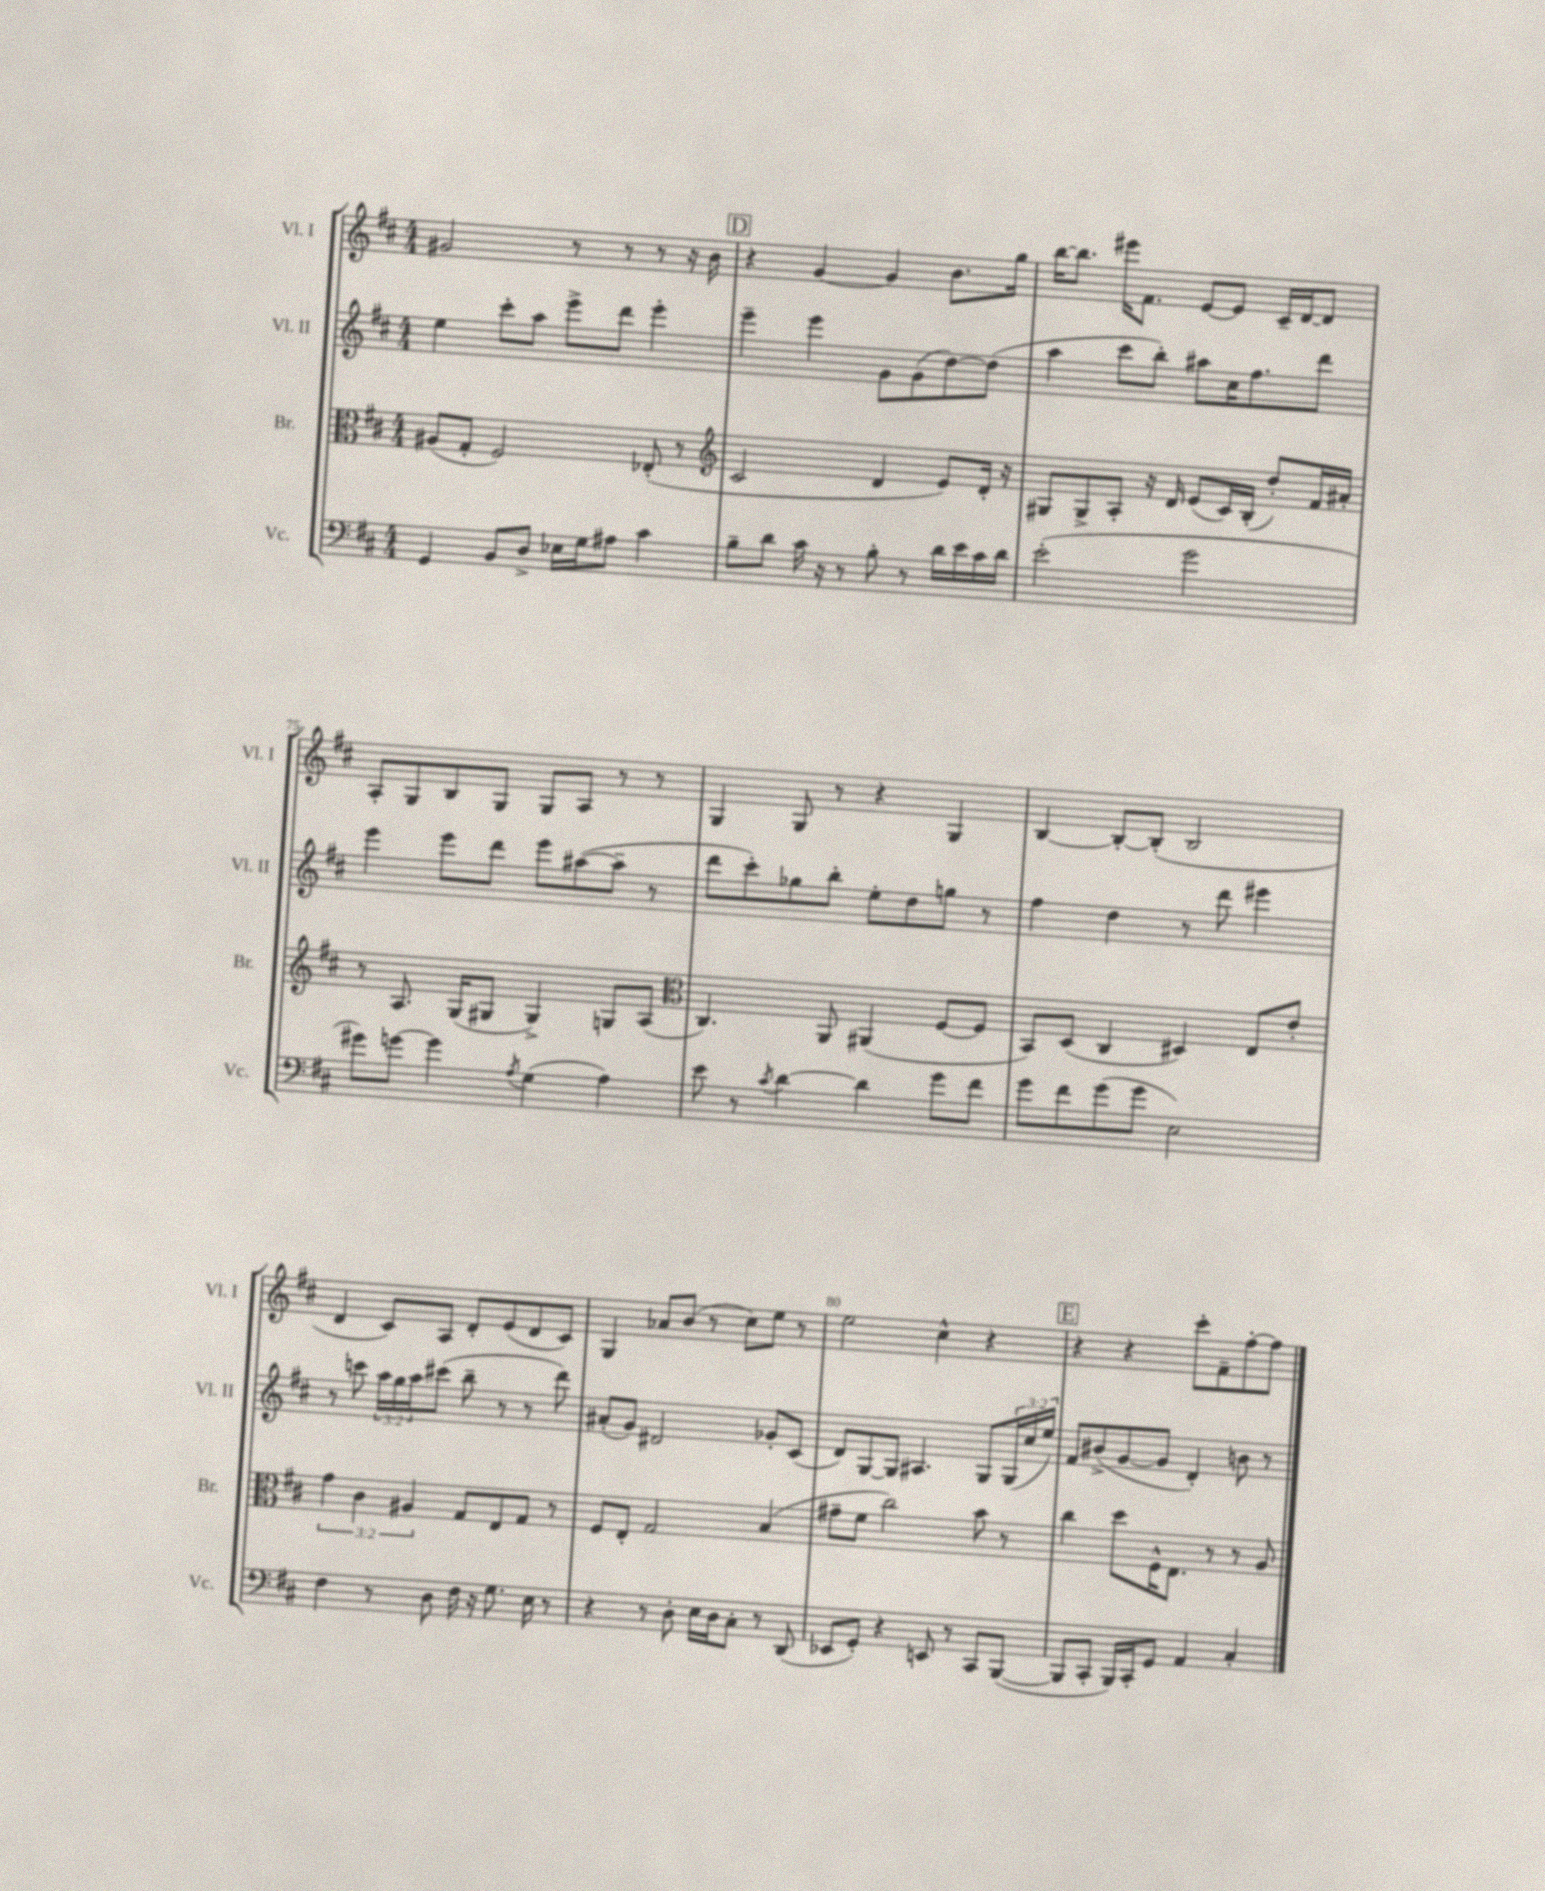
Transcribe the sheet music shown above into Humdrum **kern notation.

**kern	**kern	**kern	**kern
*staff4	*staff3	*staff2	*staff1
*clefF4	*clefC3	*clefG2	*clefG2
*k[f#c#]	*k[f#c#]	*k[f#c#]	*k[f#c#]
*M4/4	*M4/4	*M4/4	*M4/4
4GG/	(8A#/L	4ee\	2g#/
.	8G'/J	.	.
8BB/L	2F#/)	8ccc#'\L	.
8D^/J	.	8aa\J	.
16E-\LL	.	8eee^\L	8r
16G\J	.	.	.
8A#\J	.	8ddd\J	8r
4c#\	(8E-'/	4eee'\	8r
.	8r	.	16r
.	.	.	16b\
=	=	=	=
*	*clefG2	*	*
8B~\L	2c#/	4eee~\	4r
8d\J	.	.	.
16c#\	.	4eee\	[4g/
16r	.	.	.
8r	.	.	.
8B'\	4d/	8g\L	4g/]
8r	.	(8g\	.
16d\LL	8e/L)	[8dd\)	8.b\L
16e\	.	.	.
16c#\	16d'/Jk	(8dd\]J	.
16d\JJ	16r	.	16gg\Jk
=	=	=	=
(2e'\	8G#/L	4aa\	[16bb\LK
.	.	.	8.bb\]J
.	8G#^/	.	.
.	8A'/J	8ccc#\L	16eee#\LK
.	.	.	8.f#\J
.	16r	8bb'\J)	.
.	16d/	.	.
2g\	(8e/L	8aa#\L	[8e/L
.	16c#/L)	16cc#\K	8e/]J
.	(16B'/JJ	8.ff#\	.
.	8dd'/L)	.	16c#~/LL
.	.	.	[16d/J
.	16f#/L	8ddd\J	8d/]J
.	16a#'/JJ	.	.
=	=	=	=
8g#\L)	8r	4eee\	8A'/L
[8g\J	8.A/	.	8G/
4g\]	.	8eee\L	8B/
.	(16G/LK	.	.
.	8G#/J	8ddd\J	8G/J
8qA/	.	.	.
(4G\	4G#^/)	8eee\L	8G/L
.	.	([8aa#\	8A/J
4A\)	8G/L	8aa#~\]J	8r
.	(8A/J	8r	8r
=	=	=	=
*	*clefC3	*	*
8e\	4.C#/)	8ddd\L	4G/
8r	.	8ccc#'\)	.
8qc#/	.	.	.
[4d\	.	8gg-\	8G/
.	8AA/	8bb'\J	8r
4d\]	(4AA#/	8ee'\L	4r
.	.	8dd\	.
8g\L	[8F#/L	8gg\J	4G/
8f#\J	8F#/]J	8r	.
=	=	=	=
8g\L	8BB/L)	4ff#\	[4B/
8f#\	(8D/J	.	.
(8g\	4C#/	4dd\	8B'/_L
8g\J	.	.	(8B'/]J
2E\)	4D#/)	8r	2B/
.	.	8ddd\	.
.	8E/L	4eee#\	.
.	8e'/J	.	.
=	=	=	=
4F#\	6g\	8r	4d/
.	.	8ccc\	.
.	6c#\	.	.
8r	.	24aa\LL	8c#/L)
.	.	24gg\	.
.	6A#/	24aa\J	.
8D\	.	(8ccc#\J	8A/J
16F#\	8G/L	8bb~\	8d'/L
16r	.	.	.
8.G\	8E/	8r	(8e/
.	8G/J	8r	8d/
16E\	.	.	.
8r	8r	8ddd\)	8c#/J)
=	=	=	=
4r	8F#/L	(8a#'/L	4G/
.	8E'/J	8g/J)	.
8r	2G/	2d#/	8a-/L
8D'\	.	.	(8b/J
16E\LL	.	.	8r
16D\J	.	.	.
8C#'\J	.	.	8cc#\L)
8r	(4B/	8g-'/L	8ee\J
(8DD/	.	(8c#/J	8r
=	=	=	=
8EE-/L	8g#~\L	8d/L)	2ee\
8GG'/J)	8f#\J	[8G/	.
4r	2cc#\)	8G/]J	.
.	.	4.A#/	.
8EE/	.	.	4cc#^^\
8r	.	.	.
8CC#/L	8b\	8G/L	4r
([8BBB/J	8r	(24G/L	.
.	.	24cc#/	.
.	.	24ee/JJ)	.
=	=	=	=
8BBB/]L	4cc#\	8f#/L	4r
8CC#'/J	.	(8b#^/	.
16BBB/LL)	8dd\L	[8g/	4r
16CC#'/J	.	.	.
8GG/J	16F#^^\K	8g/]J	.
.	8.E\J	.	.
4AA/	.	4d'/)	8ccc#'\L
.	8r	.	8f#~\
4C#'/	8r	8b\	[8ff#'\
.	8A/	8r	8ff#\]J
==	==	==	==
*-	*-	*-	*-
